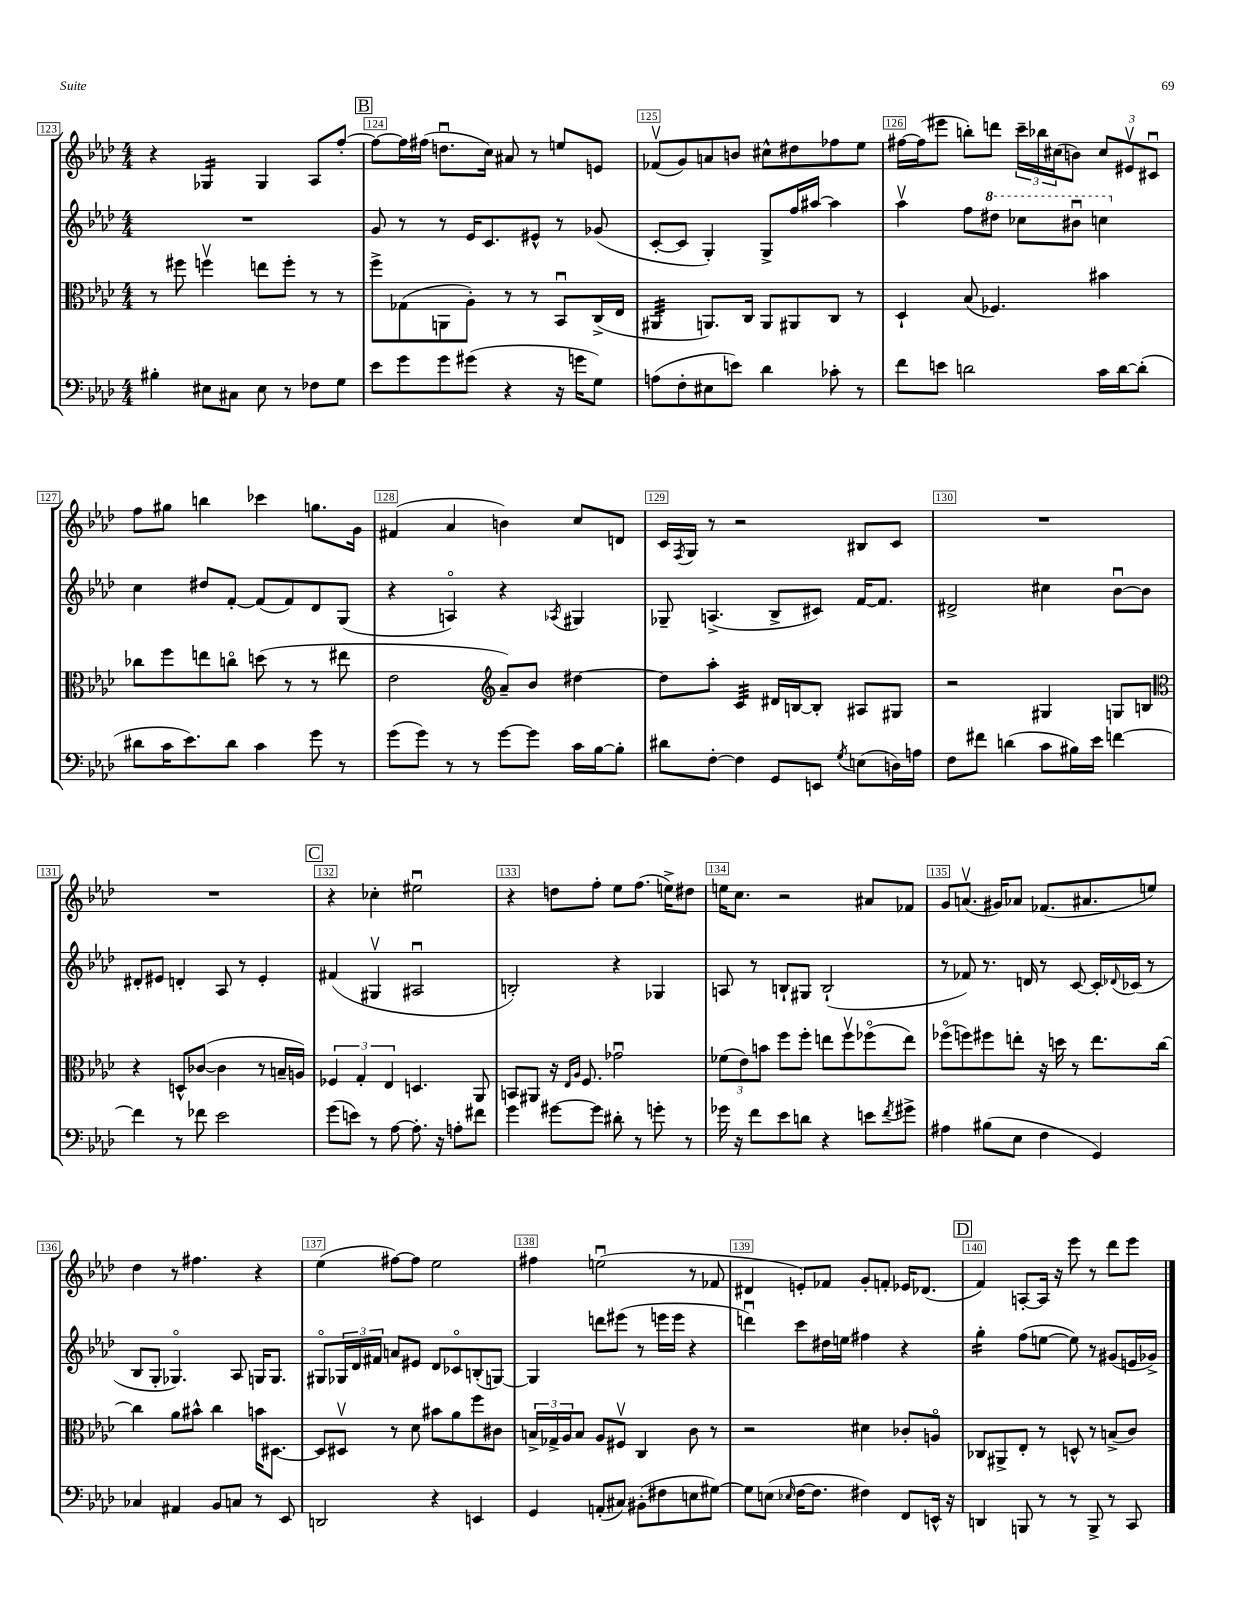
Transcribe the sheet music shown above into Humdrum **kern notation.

**kern	**kern	**kern	**kern
*staff4	*staff3	*staff2	*staff1
*clefF4	*clefC3	*clefG2	*clefG2
*k[b-e-a-d-]	*k[b-e-a-d-]	*k[b-e-a-d-]	*k[b-e-a-d-]
*M4/4	*M4/4	*M4/4	*M4/4
4B#'\	8r	1r	4r
.	8ff#\	.	.
8E#\L	4ffv\	.	4G-/
8C#\J	.	.	.
8E#\	8ee\L	.	4G-/
8r	8ff'\J	.	.
8F-\L	8r	.	8A-/L
8G\J	8r	.	[8ff'/J
=	=	=	=
8e-\L	8ff^\L	8g/	8ff\_L
8g\	(8G-\	8r	16ff\]L
.	.	.	(16ff#\JJ
8g\	8AA\	8r	8.ddu\L
(8g#\J	8A-'\J)	16e-/LK	.
.	.	8.c/	16cc\Jk)
4r	8r	.	8a#/
.	8r	8e#^^/J	8r
16r	8BB-u/L	8r	8ee/L
16g\LK	.	.	.
8G\J)	(16C^/L	(8g-/	8e/J
.	16E-/JJ	.	.
=	=	=	=
(8A\L	4AA#/	[8c'/L	(8f-v/L
8F'\	.	8c/]J	8g/)
8E#\	8.AA/L)	4G'/)	8a/
8e\J)	.	.	8b/J
.	16C/Jk	.	.
4d-\	8AA/L	8G^/L	8cc#^^\L
.	8AA#/	16ff/L	8dd#\
.	.	[16aa#/JJ	.
8c-'\	8C/J	4aa#\]	8ff-\
8r	8r	.	8ee-\J
=	=	=	=
8f\L	4D-`/	4aa-v\	[16ff#\LL
.	.	.	(16ff#\]J
8e\J	.	.	8eee#\J
2d\	(8B-/	8ff\L	8bb'\L)
.	4.F-/)	8ddd#\J	8ddd\J
.	.	8ccc-\L	24ccc~\LL
.	.	.	24bb-\
.	.	.	(24cc#\J
.	.	8bb#u\J	8b\J)
16c\LL	4b#\	4ccc\	12cc#/L
[16d\J	.	.	.
.	.	.	12e#v/
(8d'\]J	.	.	.
.	.	.	12c#u/J
=	=	=	=
8d#\L	8cc-\L	4cc\	8ff\L
16c\K	8ff\	.	8gg#\J
8.e-\)	.	.	.
.	8ee\	8dd#/L	4bb\
8d#\J	8cco\J	[8f'/J	.
4c\	(8dd\	(8f/]L	4ccc-\
.	8r	8f/)	.
8g\	8r	8d-/	8.gg\L
8r	8ee#\	(8G/J	.
.	.	.	16g\Jk
=	=	=	=
(8g\L	2e-\	4r	(4f#/
8g\J)	.	.	.
8r	.	4Ao/)	4a-/
8r	.	.	.
*	*clefG2	*	*
[8g\L	8a-~/L)	4r	4b\)
8g\]J	8b-/J	.	.
.	.	8qA-/	.
16c\LL	[4dd#\	4G#/	8cc/L
[16B-\J	.	.	.
8B-'\]J	.	.	8d/J
=	=	=	=
8d#\L	8dd#\]L	8G-~/	16c/LL
.	.	.	8qF/
.	.	.	16G/JJ
[8F'\J	8aa-'\J	(4.A^/	8r
4F\]	4c/	.	2r
8GG/L	16d#/LL	8B-^/L	.
.	[16B/J	.	.
8EE/J	8B'/]J	8c#/J)	.
8qG/	.	.	.
(8E\L	8A#/L	[16f/LK	8B#/L
.	.	8.f/]J	.
16D\L)	8G#/J	.	8c/J
16A\JJ	.	.	.
=	=	=	=
8F\L	2r	2d#^/	1r
8f#\J	.	.	.
(4d\	.	.	.
8c\L	4G#/	4cc#\	.
16B#\L)	.	.	.
16e-\JJ	.	.	.
[4f\	8G/L	[8b-u\L	.
.	8B/J	8b-\]J	.
=	=	=	=
*	*clefC3	*	*
4f\]	4r	8d#'/L	1r
.	.	8e#/J	.
8r	8D^^/L	4d'/	.
8f-\	([8c-/J	.	.
2e-\	4c-\]	8A-/	.
.	.	8r	.
.	8r	4e#'/	.
.	16B~/LL	.	.
.	16A/JJ)	.	.
=	=	=	=
(8g\L	6F-/	(4f#/	4r
8e\J)	.	.	.
.	6G'/	.	.
8r	.	4G#v/	4cc-'\
.	6E-/	.	.
[8A-\	.	.	.
8.A-'\]	4.D/	2A#u/	2ee#u\
16r	.	.	.
8A'\L	.	.	.
8f#\J	8AA-/	.	.
=	=	=	=
4g\	8BB/L	2B'/)	4r
.	8AA#/J	.	.
[8g#\L	16r	.	8dd\L
.	16qqE-/LL	.	.
.	16qqA-/JJ	.	.
.	8.F/	.	.
8g#\]J	.	.	8ff'\J
8d#'\	2g-u\	4r	8ee-\L
8r	.	.	(8.ff\J
8g'\	.	4G-/	.
.	.	.	16ee^\LK)
8r	.	.	8dd#\J
=	=	=	=
16g-\	(12f-\L	8A/	16ee\LK
16r	.	.	8.cc\J
.	12e-\)	.	.
8f\L	.	8r	.
.	12b\J	.	.
8e-\	8ff\L	8B`/L	2r
8d\J	8ff'\J	8G#/J	.
4r	8ee\L	(2B`/	.
.	8ffv\	.	.
8e\L	(8ff-o\	.	8a#/L
8qf/	.	.	.
8g#^\J	8ee\J)	.	8f-/J
=	=	=	=
4A#\	(8ff-o\L	8r	8g/L
.	8ff\)	8f-/)	(8.av/J
(8B#\L	8ff#\	8.r	.
.	.	.	16g#/LK)
8E-\J	8ee'\J	.	8a-/J
.	.	16d/	.
4F\	16r	8r	(8.f-/L
.	16dd\	.	.
.	8r	[8c/	.
.	.	.	8.a#/
4GG/)	8.ee\L	16c'/]LL	.
.	.	8qqd-/	.
.	.	(16c-/JJ	.
.	.	8r	8ee/J)
.	[16cc\Jk	.	.
=	=	=	=
4C-/	4cc\]	8B-/L	4dd-\
.	.	8G'/J	.
4AA#/	8a-\L	4.G-o/)	8r
.	8b#^^\J	.	4.ff#\
8BB-/L	4cc\	.	.
8C/J	.	8A-/	.
8r	16b\LK	16G/LK	4r
.	[8.D#\J	8.G/J	.
8EE-/	.	.	.
=	=	=	=
2DD/	8D#/]L	8G#o/L	(4ee-\
.	8D#v/J	24G-/L	.
.	.	24d-/	.
.	.	24f#/JJ	.
.	8r	8a/L	[8ff#\L)
.	8d-\	8e#/J	8ff#\]J
4r	8b#\L	8d-/L	2ee-\
.	8a-\	8c-o/	.
4EE/	8ff\	(8B'/	.
.	8c#\J	[8G/J)	.
=	=	=	=
4GG/	24B^/LL	4G/]	4ff#\
.	24G-^/	.	.
.	24A-/J	.	.
.	8B/J	.	.
(8AA'/L	8A-/L	8ddd\L	(2eeu\
8C#/J)	8F#v/J	(8eee#\J	.
(8BB#'\L	4C/	8r	.
8F#\	.	16eee\LL	.
.	.	16eee\JJ	.
8E\	8c\	4r	8r
[8G#\J)	8r	.	8f-/
=	=	=	=
8G#\]L	2r	4dddu\)	4d#/
(8E\J	.	.	.
16qqE-/	.	.	.
[16F\LK	.	8ccc\L	8e'/L)
8.F\]J	.	.	.
.	.	16dd#\L	8f-/J
.	.	16ee\JJ	.
4F#\)	4d#\	4ff#\	8g'/L
.	.	.	8f'/J
8FF/L	8c-'/L	4r	16e-/LK
.	.	.	(8.d-/J
16EE^^/Jk	8Ao/J	.	.
16r	.	.	.
=	=	=	=
4DD/	8C-/L	4gg'\	4f/)
.	8AA#^/	.	.
8BBB/	8E-'/J	(8ff\L	[8A'/L
8r	8r	[8ee\J	16A/]Jk
.	.	.	16r
8r	8D^^/	8ee\])	8eee-\
8BBB^/	8r	8r	8r
8r	(8B^/L	(8g#/L	8ddd-\L
8CC/	8c/J)	16e/L	8eee-\J
.	.	16g-^/JJ)	.
==	==	==	==
*-	*-	*-	*-
